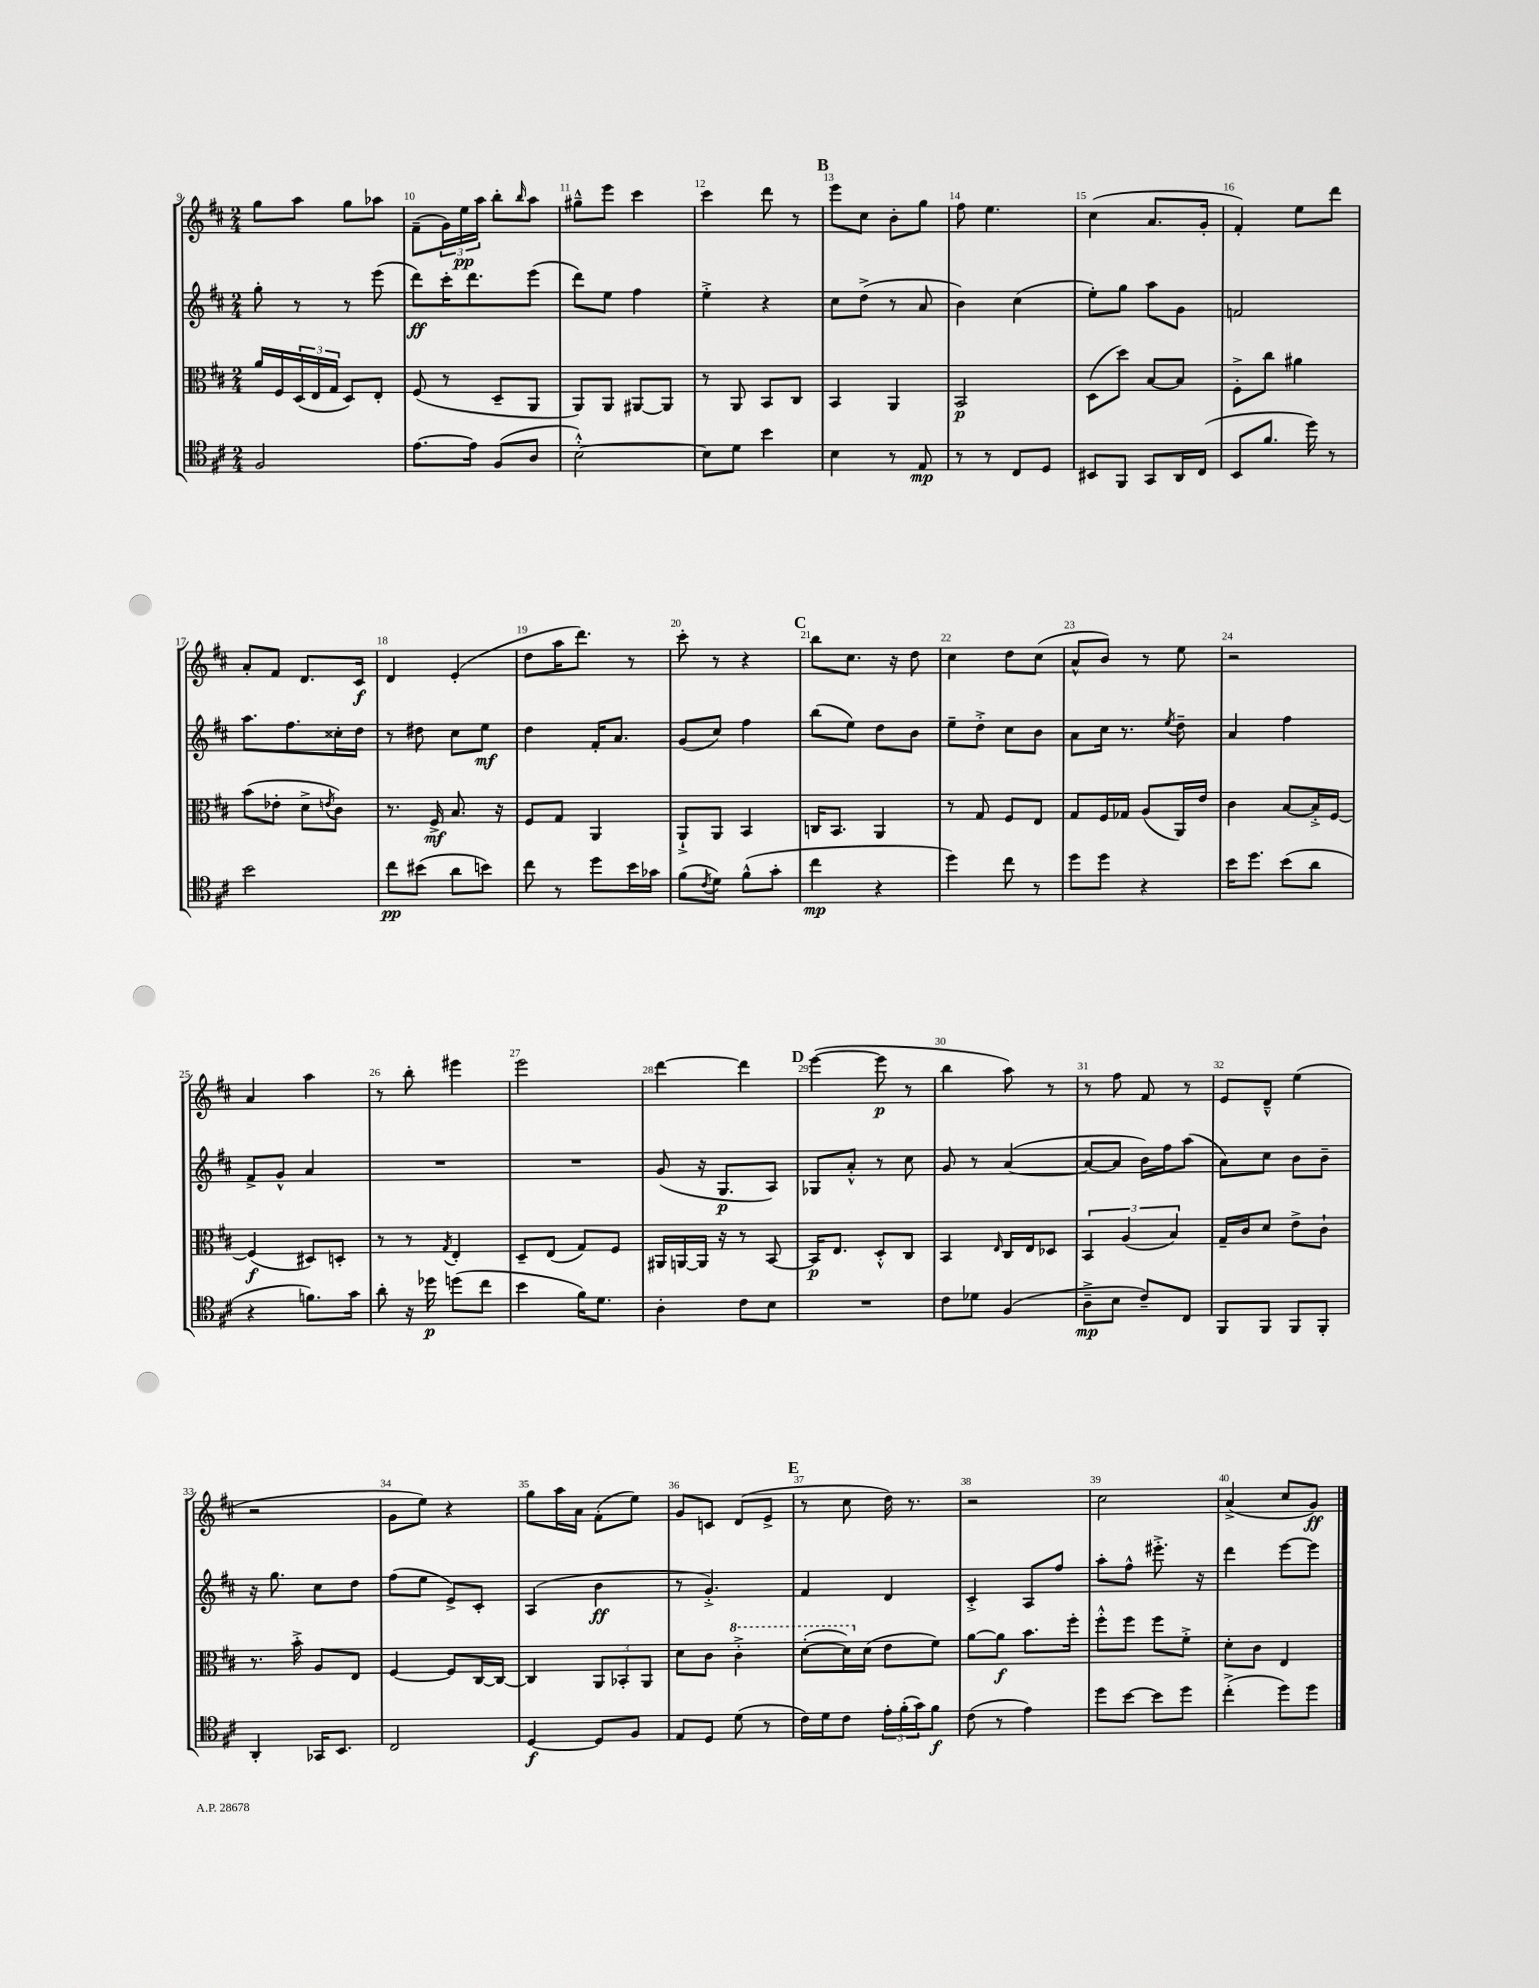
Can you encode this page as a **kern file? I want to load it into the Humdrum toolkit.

**kern	**dynam	**kern	**dynam	**kern	**dynam	**kern	**dynam
*part4	*part4	*part3	*part3	*part2	*part2	*part1	*part1
*staff4	*staff4	*staff3	*staff3	*staff2	*staff2	*staff1	*staff1
*clefC4	*	*clefC3	*	*clefG2	*	*clefG2	*
*k[f#c#]	*	*k[f#c#]	*	*k[f#c#]	*	*k[f#c#]	*
*M2/4	*	*M2/4	*	*M2/4	*	*M2/4	*
=9	=9	=9	=9	=9	=9	=9	=9
2F#/	.	16a/LL	.	8gg'\	.	8gg\L	.
.	.	16F#/	.	.	.	.	.
.	.	(24D/	.	8r	.	8aa\J	.
.	.	24E/	.	.	.	.	.
.	.	24G/JJ	.	.	.	.	.
.	.	8D/L)	.	8r	.	8gg\L	.
.	.	8E'/J	.	(8eee\	.	8aa-X\J	.
=10	=10	=10	=10	=10	=10	=10	=10
[8.e\L	.	(8F#/	.	8ddd\L)	ff	(8f#~\L	.
.	.	8r	.	16ccc#'\K	.	24g\L)	.
.	.	.	.	.	.	24ee\	pp
16e\Jk]	.	.	.	8.ddd\	.	.	.
.	.	.	.	.	.	24aa\JJ	.
(8F#/L	.	8D~/L	.	.	.	8bb'\L	.
.	.	.	.	.	.	16qqbb/	.
8A/J	.	8AA/J	.	(8eee\J	.	8aa\J	.
=11	=11	=11	=11	=11	=11	=11	=11
[2B'^^\)	.	8AA/L)	.	8ddd\L)	.	8gg#X~^^\L	.
.	.	8AA/J	.	8ee\J	.	8eee\J	.
.	.	[8AA#X/L	.	4ff#\	.	4ccc#\	.
.	.	8AA#/J]	.	.	.	.	.
=12	=12	=12	=12	=12	=12	=12	=12
8B\L]	.	8r	.	4ee'^\	.	4ccc#\	.
8d\J	.	8AA/	.	.	.	.	.
4b\	.	8BB/L	.	4r	.	8ddd\	.
.	.	8C#/J	.	.	.	8r	.
!!LO:REH:place=s1:t=B
=13	=13	=13	=13	=13	=13	=13	=13
4B\	.	4BB/	.	8cc#\L	.	8eee\L	.
.	.	.	.	(8dd^\J	.	8cc#\J	.
8r	.	4AA/	.	8r	.	8b'\L	.
8E/	mp	.	.	8a/	.	8gg\J	.
=14	=14	=14	=14	=14	=14	=14	=14
8r	.	2BB/	p	4b\)	.	8ff#\	.
8r	.	.	.	.	.	4.ee\	.
8C#/L	.	.	.	(4cc#\	.	.	.
8D/J	.	.	.	.	.	.	.
=15	=15	=15	=15	=15	=15	=15	=15
8BB#X/L	.	(8D\L	.	8ee'\L)	.	(4cc#\	.
8FF#/J	.	8dd\J)	.	8gg\J	.	.	.
8GG/L	.	[8B/L	.	8aa\L	.	8.a/L	.
16AA/L	.	8B/J]	.	8g\J	.	.	.
(16C#/JJ	.	.	.	.	.	16g'/Jk	.
=16	=16	=16	=16	=16	=16	=16	=16
8BB/L	.	8F#'^\L	.	2fn/	.	4f#'/)	.
8.f#/J	.	8cc#\J	.	.	.	.	.
.	.	4a#X\	.	.	.	8ee\L	.
16dd\)	.	.	.	.	.	.	.
8r	.	.	.	.	.	8ddd\J	.
!!LO:LB:g=z
=17	=17	=17	=17	=17	=17	=17	=17
2b\	.	(8b\L	.	8.aa\L	.	8a'/L	.
.	.	8e-X'\J	.	.	.	8f#/J	.
.	.	.	.	8.ff#\	.	.	.
.	.	8d^\L	.	.	.	8.d/L	.
.	.	8qen/	.	.	.	.	.
.	.	8c#\J)	.	16cc##X'\L	.	.	.
.	.	.	.	16dd\JJ	.	16c#/Jk	f
=18	=18	=18	=18	=18	=18	=18	=18
8cc#\L	pp	8.r	.	8r	.	4d/	.
(8b#X\J	.	.	.	8dd#X\	.	.	.
.	.	16F#^/	mf	.	.	.	.
8a\L	.	8.B/	.	8cc#\L	.	(4e'/	.
8bn\J)	.	.	.	8ee\J	mf	.	.
.	.	16r	.	.	.	.	.
=19	=19	=19	=19	=19	=19	=19	=19
8cc#\	.	8F#/L	.	4dd\	.	8dd\L	.
8r	.	8G/J	.	.	.	16aa\K	.
.	.	.	.	.	.	8.ddd\J)	.
8dd\L	.	4AA/	.	16f#'/KL	.	.	.
.	.	.	.	8.a/J	.	.	.
16b\L	.	.	.	.	.	8r	.
16g-X\JJ	.	.	.	.	.	.	.
=20	=20	=20	=20	=20	=20	=20	=20
(8f#\L	.	8AA`^/L	.	(8g/L	.	8ccc#'\	.
8qc#/	.	.	.	.	.	.	.
8d\J)	.	8AA/J	.	8cc#/J)	.	8r	.
(8f#^^\L	.	4BB/	.	4ff#\	.	4r	.
8g'\J	.	.	.	.	.	.	.
!!LO:REH:place=s1:t=C
=21	=21	=21	=21	=21	=21	=21	=21
4cc#\	mp	16Cn/KL	.	(8bb\L	.	8bb\L	.
.	.	8.BB/J	.	.	.	.	.
.	.	.	.	8ee\J)	.	8.cc#\J	.
4r	.	4AA/	.	8dd\L	.	.	.
.	.	.	.	.	.	16r	.
.	.	.	.	8b\J	.	8dd\	.
=22	=22	=22	=22	=22	=22	=22	=22
4dd\)	.	8r	.	8ee~\L	.	4cc#\	.
.	.	8G/	.	8dd'^\J	.	.	.
8cc#\	.	8F#/L	.	8cc#\L	.	8dd\L	.
8r	.	8E/J	.	8b\J	.	(8cc#\J	.
=23	=23	=23	=23	=23	=23	=23	=23
8dd\L	.	8G/L	.	8a\L	.	8a^^/L	.
8dd\J	.	16F#/L	.	16cc#\Jk	.	8b/J)	.
.	.	16G-X/JJ	.	8.r	.	.	.
4r	.	(8A/L	.	.	.	8r	.
.	.	.	.	8qee/	.	.	.
.	.	16AA/L)	.	8dd~\	.	8ee\	.
.	.	16e/JJ	.	.	.	.	.
=24	=24	=24	=24	=24	=24	=24	=24
16b\KL	.	4c#\	.	4a/	.	2r	.
8.dd\J	.	.	.	.	.	.	.
(8b\L	.	[8B/L	.	4ff#\	.	.	.
8a\J	.	16B'^/L]	.	.	.	.	.
.	.	[16F#/JJ	.	.	.	.	.
!!LO:LB:g=z
=25	=25	=25	=25	=25	=25	=25	=25
4r	.	(4F#/]	f	8f#^/L	.	4a/	.
.	.	.	.	8g^^/J	.	.	.
8.fn\L)	.	8D#X/L)	.	4a/	.	4aa\	.
.	.	8Dn'/J	.	.	.	.	.
16g\Jk	.	.	.	.	.	.	.
=26	=26	=26	=26	=26	=26	=26	=26
8a'\	.	8r	.	2r	.	8r	.
16r	.	8r	.	.	.	8bb'\	.
16dd-X\	p	.	.	.	.	.	.
.	.	8qG/	.	.	.	.	.
(8ddn\L	.	4E'/	.	.	.	4eee#X\	.
8cc#\J	.	.	.	.	.	.	.
=27	=27	=27	=27	=27	=27	=27	=27
4b\	.	8D~/L	.	2r	.	2eee\	.
.	.	(8E/J	.	.	.	.	.
16f#\KL)	.	8G/L)	.	.	.	.	.
8.d\J	.	.	.	.	.	.	.
.	.	8F#/J	.	.	.	.	.
=28	=28	=28	=28	=28	=28	=28	=28
4A'\	.	16AA#X/LL	.	(8g/	.	[4ddd\	.
.	.	[16AAn/	.	.	.	.	.
.	.	16AA/JJ]	.	16r	.	.	.
.	.	16r	.	8.G/L	p	.	.
8c#\L	.	8r	.	.	.	4ddd\]	.
8B\J	.	[8BB/	.	8A/J)	.	.	.
!!LO:REH:place=s1:t=D
=29	=29	=29	=29	=29	=29	=29	=29
2r	.	16BB/KL]	p	8G-X/L	.	([4eee\	.
.	.	8.E/J	.	.	.	.	.
.	.	.	.	8a'^^/J	.	.	.
.	.	8D'^^/L	.	8r	.	8eee\]	p
.	.	8C#/J	.	8cc#\	.	8r	.
=30	=30	=30	=30	=30	=30	=30	=30
8c#\L	.	4BB/	.	8g/	.	4bb\	.
8d-X\J	.	.	.	8r	.	.	.
.	.	16qqE/	.	.	.	.	.
(4F#/	.	16C#/LL	.	([4a/	.	8aa\)	.
.	.	16E/J	.	.	.	.	.
.	.	8D-X/J	.	.	.	8r	.
=31	=31	=31	=31	=31	=31	=31	=31
8A~^\L	mp	6BB/	.	8a/L_	.	8r	.
8B\J	.	.	.	8a/J]	.	8ff#\	.
.	.	(6A/	.	.	.	.	.
8c#~/L)	.	.	.	16b\LL)	.	8f#/	.
.	.	.	.	16ff#\J	.	.	.
.	.	6B/)	.	.	.	.	.
8C#/J	.	.	.	(8aa\J	.	8r	.
=32	=32	=32	=32	=32	=32	=32	=32
8FF#/L	.	16G~/LL	.	8a\L)	.	8e/L	.
.	.	16c#/J	.	.	.	.	.
8FF#/J	.	8d/J	.	8cc#\J	.	8d~^^/J	.
8FF#/L	.	8e^\L	.	8b\L	.	(4ee\	.
8FF#'/J	.	8c#`\J	.	8b~\J	.	.	.
!!LO:LB:g=z
=33	=33	=33	=33	=33	=33	=33	=33
4AA'/	.	8.r	.	16r	.	2r	.
.	.	.	.	8.gg\	.	.	.
.	.	16b'^\	.	.	.	.	.
16GG-X/KL	.	8A/L	.	8cc#\L	.	.	.
8.BB/J	.	.	.	.	.	.	.
.	.	8E/J	.	8dd\J	.	.	.
=34	=34	=34	=34	=34	=34	=34	=34
2C#/	.	[4F#/	.	(8ff#\L	.	8g\L	.
.	.	.	.	8ee\J	.	8ee\J)	.
.	.	8F#/L]	.	8e^/L)	.	4r	.
.	.	[16C#/L	.	8c#'/J	.	.	.
.	.	16C#/JJ_	.	.	.	.	.
=35	=35	=35	=35	=35	=35	=35	=35
[4D/	f	4C#/]	.	(4A/	.	8gg\L	.
.	.	.	.	.	.	16aa\L	.
.	.	.	.	.	.	16a\JJ	.
8D/L]	.	12AA/L	.	4b\	ff	(8f#'\L	.
.	.	12BB-X'/	.	.	.	.	.
8F#/J	.	.	.	.	.	8ee\J)	.
.	.	12AA/J	.	.	.	.	.
=36	=36	=36	=36	=36	=36	=36	=36
8E/L	.	8d\L	.	8r	.	8g/L	.
8D/J	.	8c#\J	.	4.g'^/)	.	8cn/J	.
*	*	*8va	*	*	*	*	*
(8d\	.	4cc#'^\	.	.	.	(8d/L	.
8r	.	.	.	.	.	8e^/J	.
!!LO:REH:place=s1:t=E
=37	=37	=37	=37	=37	=37	=37	=37
16c#\LL)	.	([8dd'\L	.	4f#/	.	8r	.
16d\J	.	.	.	.	.	.	.
8c#\J	.	16dd\L])	.	.	.	8cc#\	.
*	*	*X8va	*	*	*	*	*
.	.	(16d\JJ	.	.	.	.	.
24e'\LL	.	8e\L	.	4d/	.	16dd\)	.
(24f#'\	.	.	.	.	.	.	.
.	.	.	.	.	.	8.r	.
24g\J)	.	.	.	.	.	.	.
8f#\J	f	8f#\J)	.	.	.	.	.
=38	=38	=38	=38	=38	=38	=38	=38
(8c#\	.	[8a\L	.	4c#'^/	.	2r	.
8r	.	8a\J]	f	.	.	.	.
4e\)	.	8.b\L	.	8A/L	.	.	.
.	.	.	.	8ff#/J	.	.	.
.	.	16ff#'\Jk	.	.	.	.	.
=39	=39	=39	=39	=39	=39	=39	=39
8dd\L	.	8ff#'^^\L	.	8aa'\L	.	2cc#\	.
[8b\J	.	8ff#\J	.	8ff#^^\J	.	.	.
8b\L]	.	8ff#\L	.	8.eee#X'^\	.	.	.
8dd\J	.	8f#'^\J	.	.	.	.	.
.	.	.	.	16r	.	.	.
=40	=40	=40	=40	=40	=40	=40	=40
(4cc#'^\	.	8d'\L	.	4ddd\	.	(4a^/	.
.	.	8c#\J	.	.	.	.	.
8dd\L)	.	4E/	.	[8eee\L	.	8cc#/L	.
8dd\J	.	.	.	8eee\J]	.	8g/J)	ff
==	==	==	==	==	==	==	==
*-	*-	*-	*-	*-	*-	*-	*-
